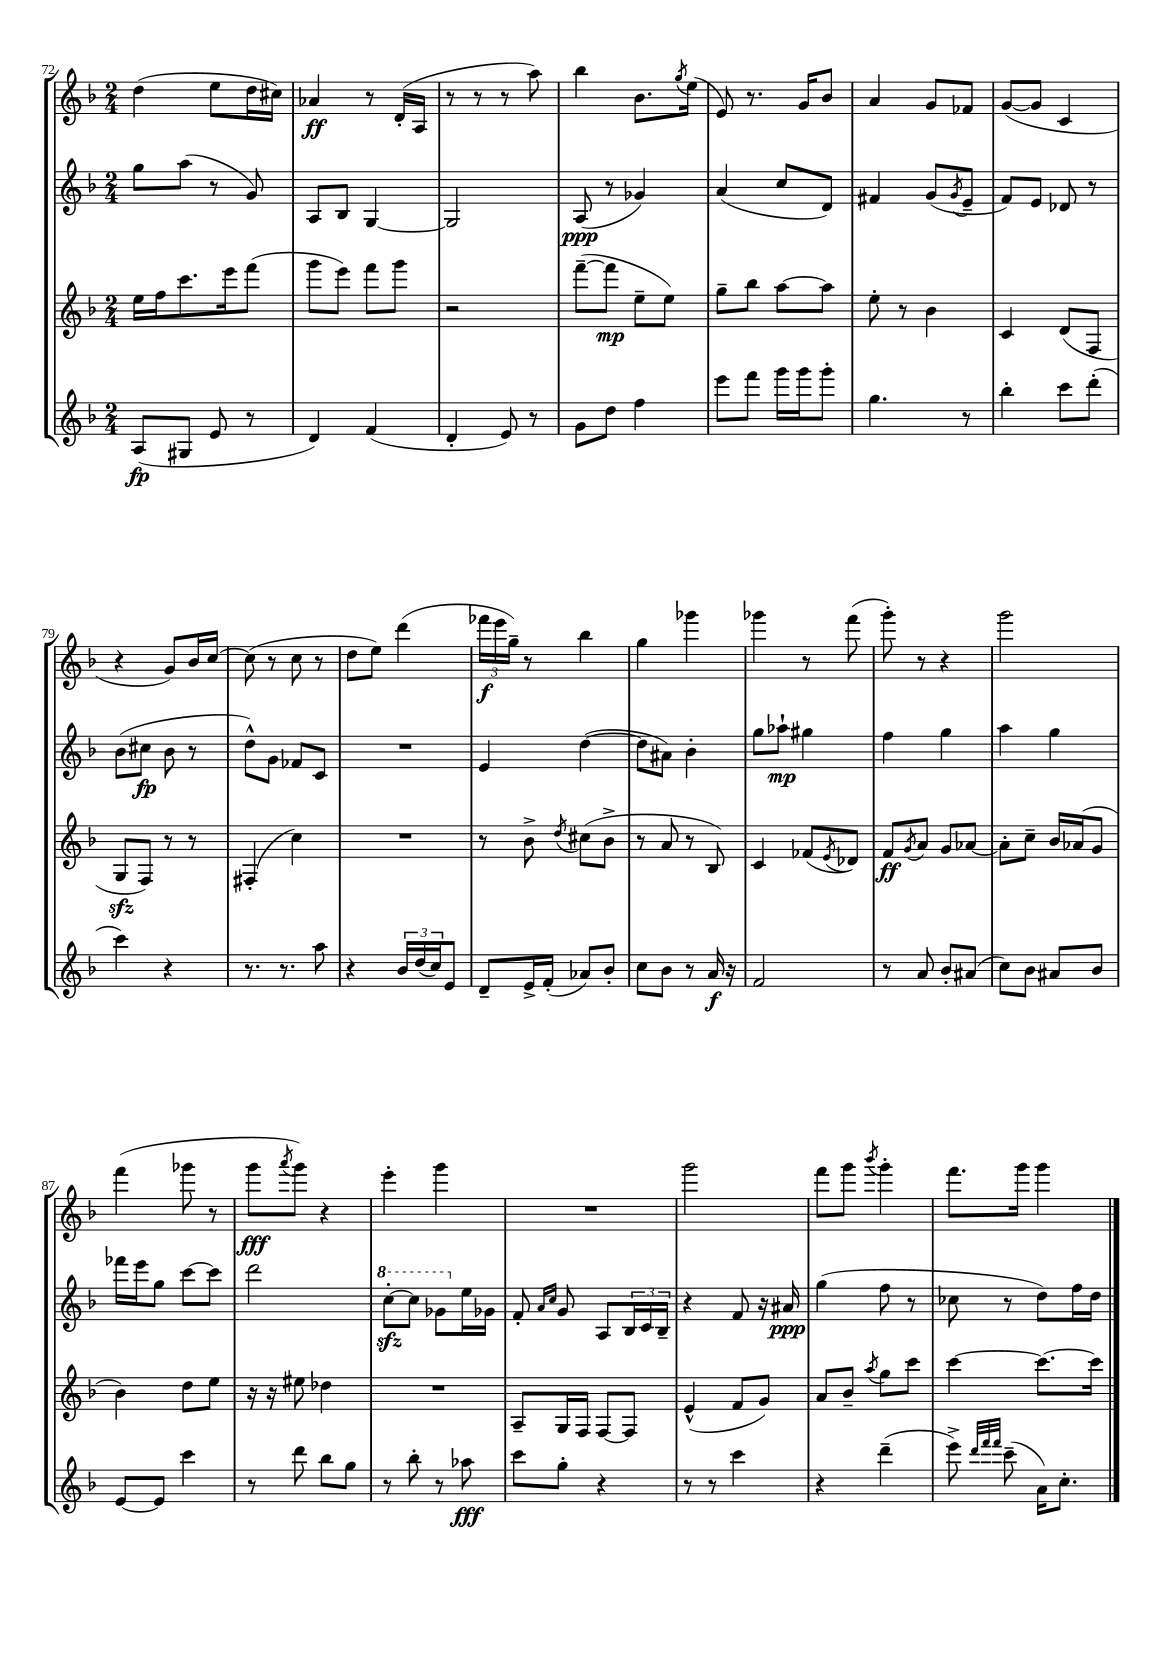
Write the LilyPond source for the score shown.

<<
\new StaffGroup <<
\new Staff = "s0" {
    \clef treble \key f \major \numericTimeSignature \time 2/4
    d''4( e''8 d''16 cis''16) |
    aes'4\ff r8 d'16-.( a16 |
    r8 r8 r8 a''8) |
    bes''4 bes'8. \acciaccatura { g''8 } e''16( |
    e'8) r8. g'16 bes'8 |
    a'4 g'8 fes'8 |
    g'8~( g'8 c'4 |
    r4 g'8) bes'16 c''16~ |
    c''8( r8 c''8 r8 |
    d''8 e''8) d'''4( |
    \tuplet 3/2 { fes'''16\f e'''16 g''16--) } r8 bes''4 |
    g''4 ges'''4 |
    ges'''4 r8 f'''8( |
    g'''8-.) r8 r4 |
    g'''2 |
    f'''4( ges'''8 r8 |
    g'''8\fff \acciaccatura { a'''8 } g'''8) r4 |
    e'''4-. g'''4 |
    R2 |
    g'''2 |
    f'''8 g'''8 \acciaccatura { bes'''8 } g'''4-. |
    f'''8. g'''16 g'''4 \bar "|." |
}
\new Staff = "s1" {
    \clef treble \key f \major \numericTimeSignature \time 2/4
    g''8 a''8( r8 g'8) |
    a8 bes8 g4~ |
    g2 |
    a8\ppp( r8 ges'4) |
    a'4( c''8 d'8) |
    fis'4 g'8( \acciaccatura { g'8 } e'8-- |
    f'8) e'8 des'8 r8 |
    bes'8( cis''8\fp bes'8 r8 |
    d''8-^) g'8 fes'8 c'8 |
    R2 |
    e'4 d''4~( |
    d''8 ais'8) bes'4-. |
    g''8 aes''8-!\mp gis''4 |
    f''4 g''4 |
    a''4 g''4 |
    fes'''16 e'''16 g''8 c'''8~ c'''8 |
    d'''2 |
    \ottava #1 c'''8~-.\sfz c'''8 ges''8 \ottava #0 e''16 ges'16 |
    f'8-. \grace { a'16 c''16 } g'8 a8 \tuplet 3/2 { bes16 c'16 bes16-- } |
    r4 f'8 r16 ais'16\ppp |
    g''4( f''8 r8 |
    ces''8 r8 d''8) f''16 d''16 \bar "|." |
}
\new Staff = "s2" {
    \clef treble \key f \major \numericTimeSignature \time 2/4
    e''16 f''16 c'''8. e'''16 f'''8( |
    g'''8 e'''8) f'''8 g'''8 |
    r2 |
    f'''8~--( f'''8\mp e''8-- e''8) |
    g''8-- bes''8 a''8~ a''8 |
    e''8-. r8 bes'4 |
    c'4 d'8( f8 |
    g8\sfz f8) r8 r8 |
    fis4-.( c''4) |
    R2 |
    r8 bes'8-> \acciaccatura { d''8 } cis''8( bes'8-> |
    r8 a'8 r8 bes8) |
    c'4 fes'8( \acciaccatura { e'8 } des'8) |
    f'8\ff \acciaccatura { g'8 } a'8 g'8 aes'8~ |
    aes'8-. c''8-- bes'16 aes'16( g'8 |
    bes'4) d''8 e''8 |
    r16 r16 eis''8 des''4 |
    R2 |
    a8-- g16 f16 f8~ f8 |
    e'4-^( f'8 g'8) |
    a'8 bes'8-- \acciaccatura { a''8 } g''8 c'''8 |
    c'''4~ c'''8.~ c'''16 \bar "|." |
}
\new Staff = "s3" {
    \clef treble \key f \major \numericTimeSignature \time 2/4
    a8\fp( gis8 e'8 r8 |
    d'4) f'4( |
    d'4-. e'8) r8 |
    g'8 d''8 f''4 |
    e'''8 f'''8 g'''16 g'''16 g'''8-. |
    g''4. r8 |
    bes''4-. c'''8 d'''8-.( |
    c'''4) r4 |
    r8. r8. a''8 |
    r4 \tuplet 3/2 { bes'16 d''16( c''16) } e'8 |
    d'8-- e'16-> f'16-.( aes'8) bes'8-. |
    c''8 bes'8 r8 a'16\f r16 |
    f'2 |
    r8 a'8 bes'8-. ais'8( |
    c''8) bes'8 ais'8 bes'8 |
    e'8~ e'8 c'''4 |
    r8 d'''8 bes''8 g''8 |
    r8 bes''8-. r8 aes''8\fff |
    c'''8 g''8-. r4 |
    r8 r8 c'''4 |
    r4 d'''4--( |
    e'''8->) \grace { d'''32 f'''32 f'''32 } c'''8--( a'16) c''8.-. \bar "|." |
}
>>
>>
\layout { \context { \Score currentBarNumber = #72 } }
